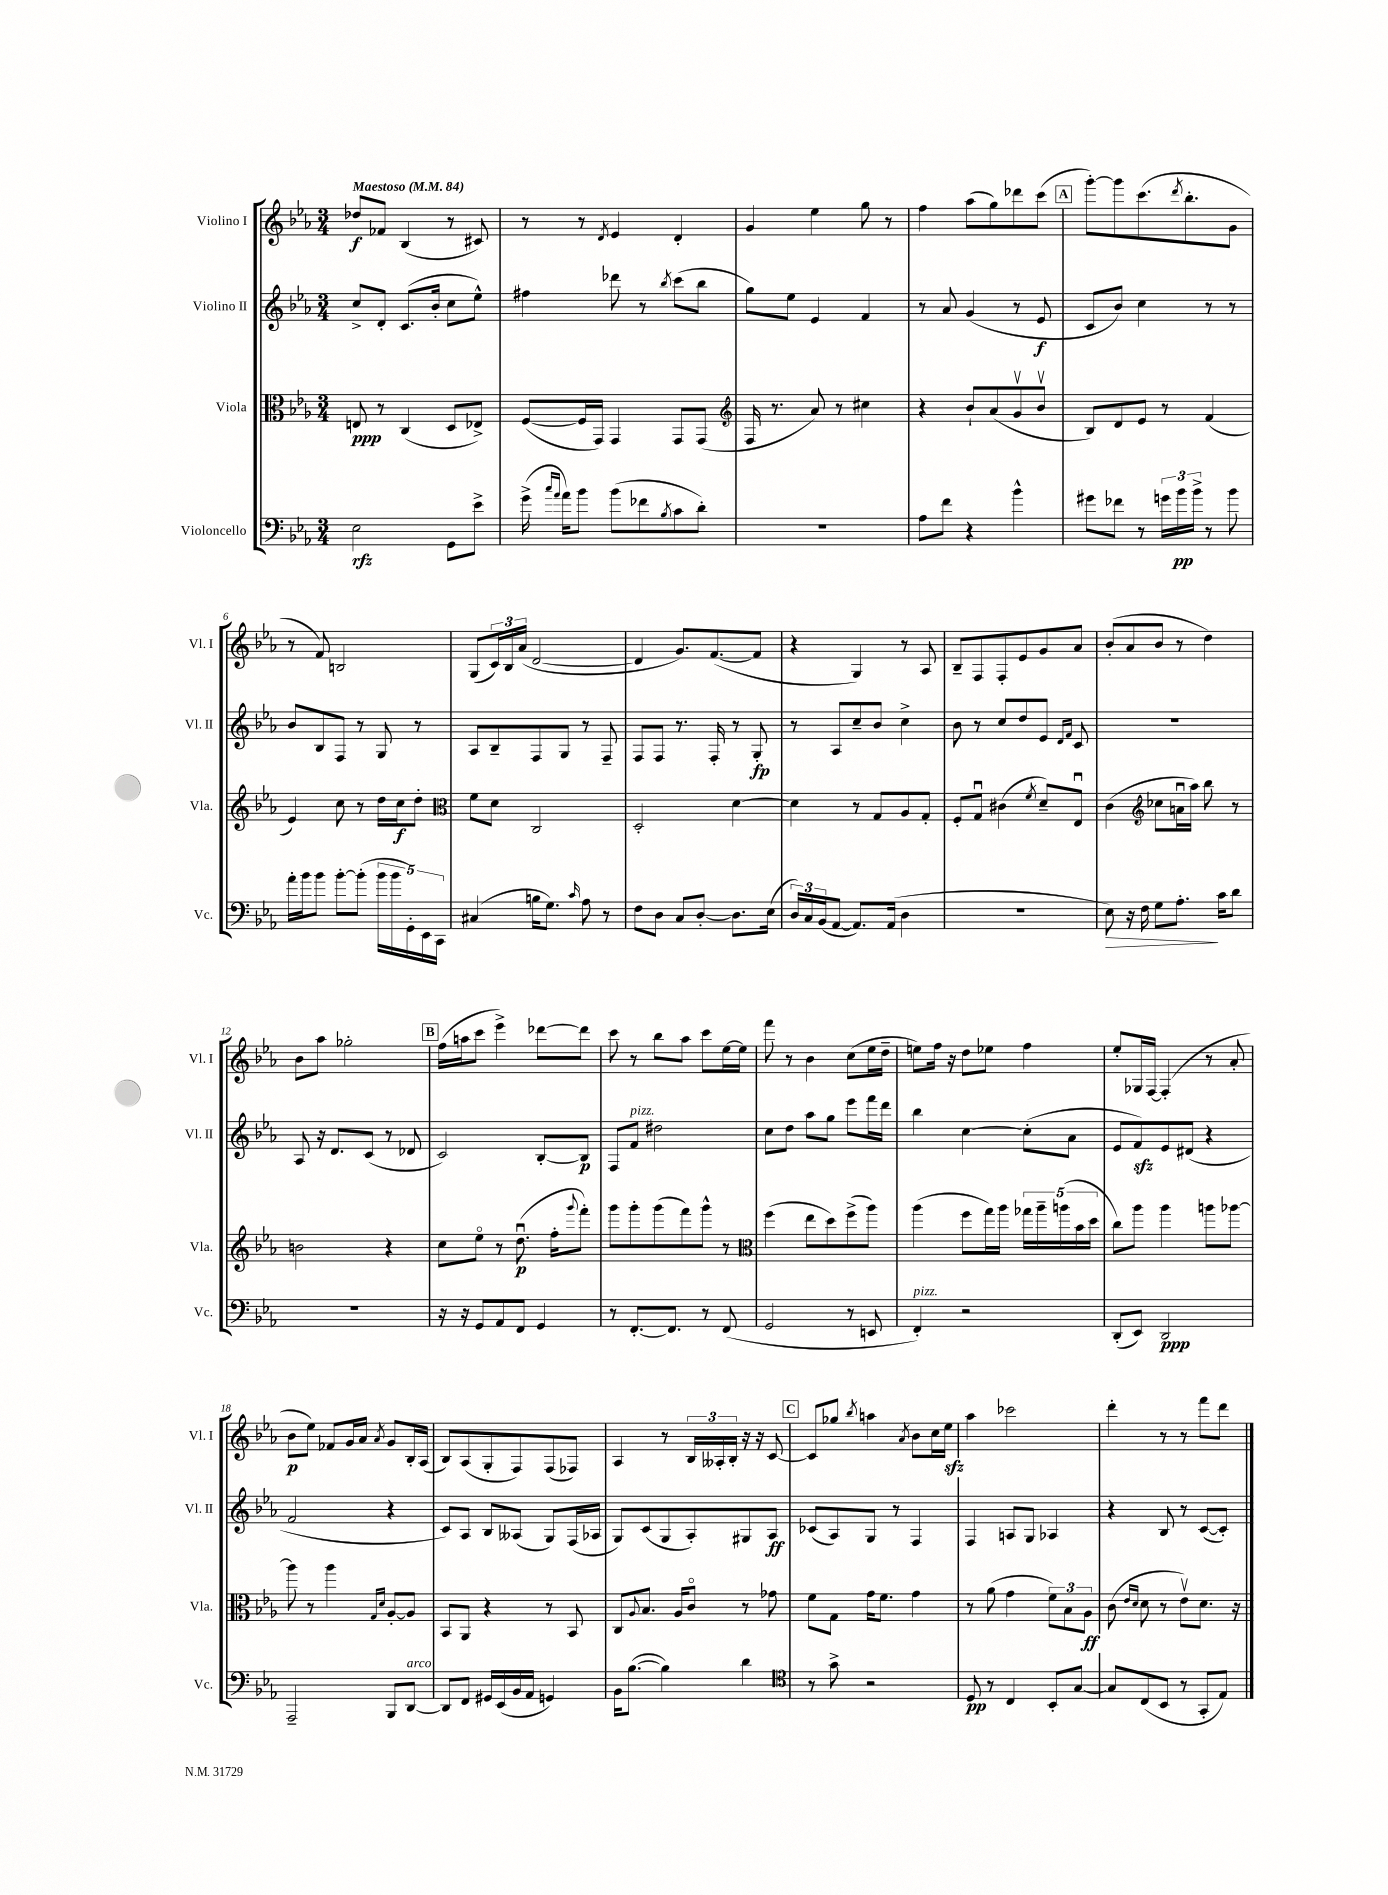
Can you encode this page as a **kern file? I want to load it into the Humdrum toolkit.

**kern	**dynam	**kern	**dynam	**kern	**dynam	**kern	**dynam
*part4	*part4	*part3	*part3	*part2	*part2	*part1	*part1
*staff4	*staff4	*staff3	*staff3	*staff2	*staff2	*staff1	*staff1
*I"Violoncello	*	*I"Viola	*	*I"Violino II	*	*I"Violino I	*
*I'Vc.	*	*I'Vla.	*	*I'Vl. II	*	*I'Vl. I	*
*clefF4	*	*clefC3	*	*clefG2	*	*clefG2	*
*k[b-e-a-]	*	*k[b-e-a-]	*	*k[b-e-a-]	*	*k[b-e-a-]	*
*M3/4	*	*M3/4	*	*M3/4	*	*M3/4	*
*MM84	*	*MM84	*	*MM84	*	*MM84	*
=1	=1	=1	=1	=1	=1	=1	=1
!	!	!	!	!	!	!LO:TX:a:B:t=Maestoso	!
2E-\	rfz	8En/	ppp	8cc^/L	.	8dd-X/L	f
.	.	8r	.	8d'/J	.	8f-X/J	.
.	.	(4C/	.	(8.c/L	.	(4B-/	.
.	.	.	.	16b-'/Jk	.	.	.
8GG\L	.	8D/L	.	8cc\L	.	8r	.
8e-^\J	.	8E-X^/J)	.	8ee-^^\J)	.	8c#X/)	.
=2	=2	=2	=2	=2	=2	=2	=2
(16g^\	.	([8F/L	.	4ff#X\	.	8r	.
16qqcc/LL	.	.	.	.	.	.	.
16qqa-/JJ	.	.	.	.	.	.	.
16a-\KL)	.	.	.	.	.	.	.
8b-\J	.	16F/L]	.	.	.	8r	.
.	.	16GG/JJ)	.	.	.	.	.
.	.	.	.	.	.	8qd/	.
(8b-\L	.	4GG/	.	8ddd-X\	.	4e-/	.
8f-X\	.	.	.	8r	.	.	.
8qB-/	.	.	.	8qbb-/	.	.	.
8c\	.	8GG/L	.	(8ccc\L	.	4d'/	.
8d'\J)	.	(8GG/J	.	8bb-\J	.	.	.
=3	=3	=3	=3	=3	=3	=3	=3
*	*	*clefG2	*	*	*	*	*
2.r	.	16F/	.	8gg\L)	.	4g/	.
.	.	8.r	.	.	.	.	.
.	.	.	.	8ee-\J	.	.	.
.	.	8a-/)	.	4e-/	.	4ee-\	.
.	.	8r	.	.	.	.	.
.	.	4cc#X\	.	4f/	.	8gg\	.
.	.	.	.	.	.	8r	.
=4	=4	=4	=4	=4	=4	=4	=4
8A-\L	.	4r	.	8r	.	4ff\	.
8f\J	.	.	.	8a-/	.	.	.
4r	.	8b-`/L	.	(4g/	.	(8aa-\L	.
.	.	(8a-/	.	.	.	8gg\)	.
4b-^^\	.	8gv/	.	8r	.	8ddd-X\	.
.	.	8b-v/J	.	8e-/	f	(8ccc\J	.
!!LO:REH:place=s1:t=A
=5	=5	=5	=5	=5	=5	=5	=5
8g#X\L	.	8B-/L)	.	8c/L	.	[8ggg'\L)	.
8f-X\J	.	8d/	.	8b-/J)	.	8ggg\]	.
8r	.	8e-/J	.	4cc\	.	(8.ccc\	.
24gn\LL	.	8r	.	.	.	.	.
24b-\	pp	.	.	.	.	.	.
.	.	.	.	.	.	8qddd/	.
.	.	.	.	.	.	8.bb-'\	.
24b-^\JJ	.	.	.	.	.	.	.
8r	.	(4f/	.	8r	.	.	.
8b-\	.	.	.	8r	.	8g\J	.
!!LO:LB:g=z
=6	=6	=6	=6	=6	=6	=6	=6
16a-'\LL	.	4e-/)	.	8b-/L	.	8r	.
16b-\J	.	.	.	.	.	.	.
8b-\J	.	.	.	8B-/	.	8f/)	.
[8b-'\L	.	8cc\	.	8F/J	.	2Bn/	.
(8b-'\J]	.	8r	.	8r	.	.	.
20b-\LL	.	16dd\LL	.	8G/	.	.	.
20b-\	.	.	.	.	.	.	.
.	.	16cc\J	f	.	.	.	.
20GG'\)	.	.	.	.	.	.	.
.	.	8dd'\J	.	8r	.	.	.
20EE-\	.	.	.	.	.	.	.
20CC\JJ	.	.	.	.	.	.	.
=7	=7	=7	=7	=7	=7	=7	=7
*	*	*clefC3	*	*	*	*	*
(4C#X/	.	8f\L	.	8A-/L	.	(8G/L	.
.	.	8d\J	.	8B-~/	.	24c/L)	.
.	.	.	.	.	.	24B-/	.
.	.	.	.	.	.	(24a-/JJ	.
16Bn\KL	.	2C/	.	8F/	.	[2d/	.
8.G\J)	.	.	.	.	.	.	.
.	.	.	.	8G/J	.	.	.
16qqc/	.	.	.	.	.	.	.
8A-\	.	.	.	8r	.	.	.
8r	.	.	.	8F~/	.	.	.
=8	=8	=8	=8	=8	=8	=8	=8
8F\L	.	2D'/	.	8F/L	.	4d/]	.
8D\J	.	.	.	8F/J	.	.	.
8C/L	.	.	.	8.r	.	8.g/L)	.
[8D'/J	.	.	.	.	.	.	.
.	.	.	.	16F'/	.	([8.f/	.
8.D\L]	.	[4d\	.	8r	.	.	.
.	.	.	.	8G'/	fp	8f/J]	.
(16E-\Jk	.	.	.	.	.	.	.
=9	=9	=9	=9	=9	=9	=9	=9
24D/LL)	.	4d\]	.	8r	.	4r	.
24C/	.	.	.	.	.	.	.
(24BB-/J	.	.	.	.	.	.	.
[8AA-/J	.	.	.	8A-/L	.	.	.
8.AA-/L])	.	8r	.	8cc~/	.	4G/)	.
.	.	8G/L	.	8b-/J	.	.	.
(16AA-/Jk	.	.	.	.	.	.	.
4D\	.	8A-/	.	4cc^\	.	8r	.
.	.	8G'/J	.	.	.	8A-/	.
=10	=10	=10	=10	=10	=10	=10	=10
2.r	.	8F'/L	.	8b-\	.	8B-~/L	.
.	.	8Gu/J	.	8r	.	8F/	.
.	.	(4c#X\	.	8cc/L	.	8F'/	.
.	.	.	.	8dd/	.	8e-/	.
.	.	8qf/	.	.	.	.	.
.	.	8d~/L)	.	8e-/J	.	8g/	.
.	.	.	.	16qqd/LL	.	.	.
.	.	.	.	16qqf/JJ	.	.	.
.	.	8E-u/J	.	8c/	.	8a-/J	.
=11	=11	=11	=11	=11	=11	=11	=11
!	!LO:HP:b	!	!	!	!	!	!
8E-\)	>	(4c\	.	2.r	.	(8b-'/L	.
16r	.	.	.	.	.	8a-/	.
16F\	.	.	.	.	.	.	.
*	*	*clefG2	*	*	*	*	*
8G\L	.	8cc-X\L	.	.	.	8b-/J	.
8.A-'\J	.	16anu\L	.	.	.	8r	.
.	.	16aa-\JJ)	.	.	.	.	.
.	.	8bb-\	.	.	.	4dd\)	.
16c\KL	]	.	.	.	.	.	.
8d\J	.	8r	.	.	.	.	.
!!LO:LB:g=z
=12	=12	=12	=12	=12	=12	=12	=12
2.r	.	2bn\	.	8A-/	.	8b-\L	.
.	.	.	.	16r	.	8aa-\J	.
.	.	.	.	8.d/L	.	.	.
.	.	.	.	.	.	2gg-X'\	.
.	.	.	.	(8c/J	.	.	.
.	.	4r	.	8r	.	.	.
.	.	.	.	8d-X/	.	.	.
!!LO:REH:place=s1:t=B
=13	=13	=13	=13	=13	=13	=13	=13
16r	.	8cc\L	.	2c/)	.	(16ff\LL	.
16r	.	.	.	.	.	16aan\J	.
8GG/L	.	8ee-\J	.	.	.	8ccc\J	.
8AA-/	.	8r	.	.	.	4eee-^\)	.
8FF/J	.	(8.ddu\	p	.	.	.	.
4GG/	.	.	.	[8B-'/L	.	[8ddd-X\L	.
.	.	16ff'\KL	.	.	.	.	.
.	.	8qqggg/	.	.	.	.	.
.	.	8fff'\J)	.	8B-/J]	p	8ddd-\J]	.
=14	=14	=14	=14	=14	=14	=14	=14
8r	.	8ggg\L	.	8F/L	.	8ccc\	.
!	!	!	!	!LO:TX:a:i:t=pizz.	!	!	!
[8.FF'/L	.	8ggg'\	.	8f/J	.	8r	.
.	.	(8ggg\	.	2dd#X\	.	8bb-\L	.
8.FF/J]	.	.	.	.	.	.	.
.	.	8fff\)	.	.	.	8aa-\J	.
8r	.	8ggg^^\J	.	.	.	8ccc\L	.
(8FF/	.	8r	.	.	.	[16ee-\L	.
.	.	.	.	.	.	16ee-\JJ]	.
=15	=15	=15	=15	=15	=15	=15	=15
*	*	*clefC3	*	*	*	*	*
2GG/	.	(4ff\	.	8cc\L	.	8fff\	.
.	.	.	.	8dd\J	.	8r	.
.	.	8ee-\L	.	8aa-\L	.	4b-\	.
.	.	8dd\)	.	8gg\J	.	.	.
8r	.	(8ff^\	.	8eee-\L	.	(8cc\L	.
8EEn/	.	8aa-\J)	.	16fff\L	.	16ee-\L	.
.	.	.	.	16ddd\JJ	.	16dd~\JJ	.
=16	=16	=16	=16	=16	=16	=16	=16
!LO:TX:a:i:t=pizz.	!	!	!	!	!	!	!
4FF'/)	.	(4aa-\	.	4bb-\	.	8een\L)	.
.	.	.	.	.	.	16ff\Jk	.
.	.	.	.	.	.	16r	.
2r	.	8ff\L	.	[4cc\	.	8dd\L	.
.	.	16gg\L)	.	.	.	8ee-X\J	.
.	.	16aa-\JJ	.	.	.	.	.
.	.	20gg-X\LL	.	(8cc'\L]	.	4ff\	.
.	.	20aa-~\	.	.	.	.	.
.	.	(20aan\	.	.	.	.	.
.	.	.	.	8a-\J	.	.	.
.	.	20b-\	.	.	.	.	.
.	.	20dd\JJ	.	.	.	.	.
=17	=17	=17	=17	=17	=17	=17	=17
(8DD'/L	.	8cc\L)	.	8e-/L	.	8ee-'/L	.
8EE-/J)	.	8aa-\J	.	8fzz/)	.	16G-X/L	.
.	.	.	.	.	.	[16F/JJ	.
2DD/	ppp	4aa-\	.	8e-/	.	(4F'/]	.
.	.	.	.	(8d#X/J	.	.	.
.	.	8aan\L	.	4r	.	8r	.
.	.	[8aa-X\J	.	.	.	8a-'/	.
!!LO:LB:g=z
=18	=18	=18	=18	=18	=18	=18	=18
2AAA-~/	.	8aa-\]	.	2f/	.	8b-\L	p
.	.	8r	.	.	.	8ee-\J)	.
.	.	4aa-\	.	.	.	8f-X/L	.
.	.	.	.	.	.	16g/L	.
.	.	.	.	.	.	16a-/JJ	.
.	.	16qqG/LL	.	.	.	.	.
.	.	16qqd/JJ	.	.	.	8qa-/	.
8BBB-/L	.	[8A-'/L	.	4r	.	8g/L	.
!LO:TX:a:i:t=arco	!	!	!	!	!	!	!
[8DD/J	.	8A-/J]	.	.	.	16B-'/L	.
.	.	.	.	.	.	(16A-/JJ	.
=19	=19	=19	=19	=19	=19	=19	=19
8DD/L]	.	8BB-/L	.	8c/L)	.	8B-/L)	.
8FF/J	.	8AA-/J	.	8A-/J	.	(8A-/	.
16GG#X/LL	.	4r	.	8B-/L	.	8G'/	.
(16EE-/	.	.	.	.	.	.	.
16BB-/	.	.	.	(8A--X/J	.	8F/)	.
16AA-/JJ	.	.	.	.	.	.	.
4GGn/)	.	8r	.	8G/L)	.	(8F/	.
.	.	8BB-/	.	(16F/L	.	8F-X/J)	.
.	.	.	.	16A-X/JJ	.	.	.
=20	=20	=20	=20	=20	=20	=20	=20
16BB-\KL	.	8C/L	.	8G/L)	.	4A-/	.
([8.B-\J	.	.	.	.	.	.	.
.	.	8qqA-/	.	.	.	.	.
.	.	8.B-/J	.	(8c/	.	.	.
4B-\])	.	.	.	8G/	.	8r	.
.	.	16A-/KL	.	.	.	.	.
.	.	8c/J	.	8A-'/)	.	24B-/LL	.
.	.	.	.	.	.	24A--X'/	.
.	.	.	.	.	.	24B-'/JJ	.
4d\	.	8r	.	8G#X/	.	16r	.
.	.	.	.	.	.	16r	.
.	.	8g-X\	.	8A-/J	ff	[8c/	.
!!LO:REH:place=s1:t=C
=21	=21	=21	=21	=21	=21	=21	=21
*clefC4	*	*	*	*	*	*	*
8r	.	8f\L	.	(8c-X/L	.	8c/L]	.
8g^\	.	8G\J	.	8A-/)	.	8gg-X/J	.
.	.	.	.	.	.	8qbb-/	.
2r	.	16g\KL	.	8G/J	.	4aan\	.
.	.	8.f\J	.	.	.	.	.
.	.	.	.	8r	.	.	.
.	.	.	.	.	.	8qa-/	.
.	.	4g\	.	4F/	.	8b-\L	.
.	.	.	.	.	.	16cc\L	.
.	.	.	.	.	.	16ee-zz\JJ	.
=22	=22	=22	=22	=22	=22	=22	=22
8D/	pp	8r	.	4F/	.	4aa-\	.
8r	.	(8a-\	.	.	.	.	.
4C/	.	4g\	.	8An/L	.	2ccc-X\	.
.	.	.	.	8G/J	.	.	.
8BB-'/L	.	12f\L)	.	4A-X/	.	.	.
.	.	12B-\	.	.	.	.	.
[8G/J	.	.	.	.	.	.	.
.	.	12A-\J	ff	.	.	.	.
=23	=23	=23	=23	=23	=23	=23	=23
8G/L]	.	(8c\	.	4r	.	4ddd'\	.
.	.	16qqe-/LL	.	.	.	.	.
.	.	16qqd/JJ	.	.	.	.	.
(8C/	.	8d\	.	.	.	.	.
8BB-/J	.	8r	.	8B-/	.	8r	.
8r	.	8e-v\L)	.	8r	.	8r	.
8GG'/L	.	8.d\J	.	([8c/L	.	8fff\L	.
8E-/J)	.	.	.	8c'/J])	.	8ddd\J	.
.	.	16r	.	.	.	.	.
==	==	==	==	==	==	==	==
*-	*-	*-	*-	*-	*-	*-	*-
